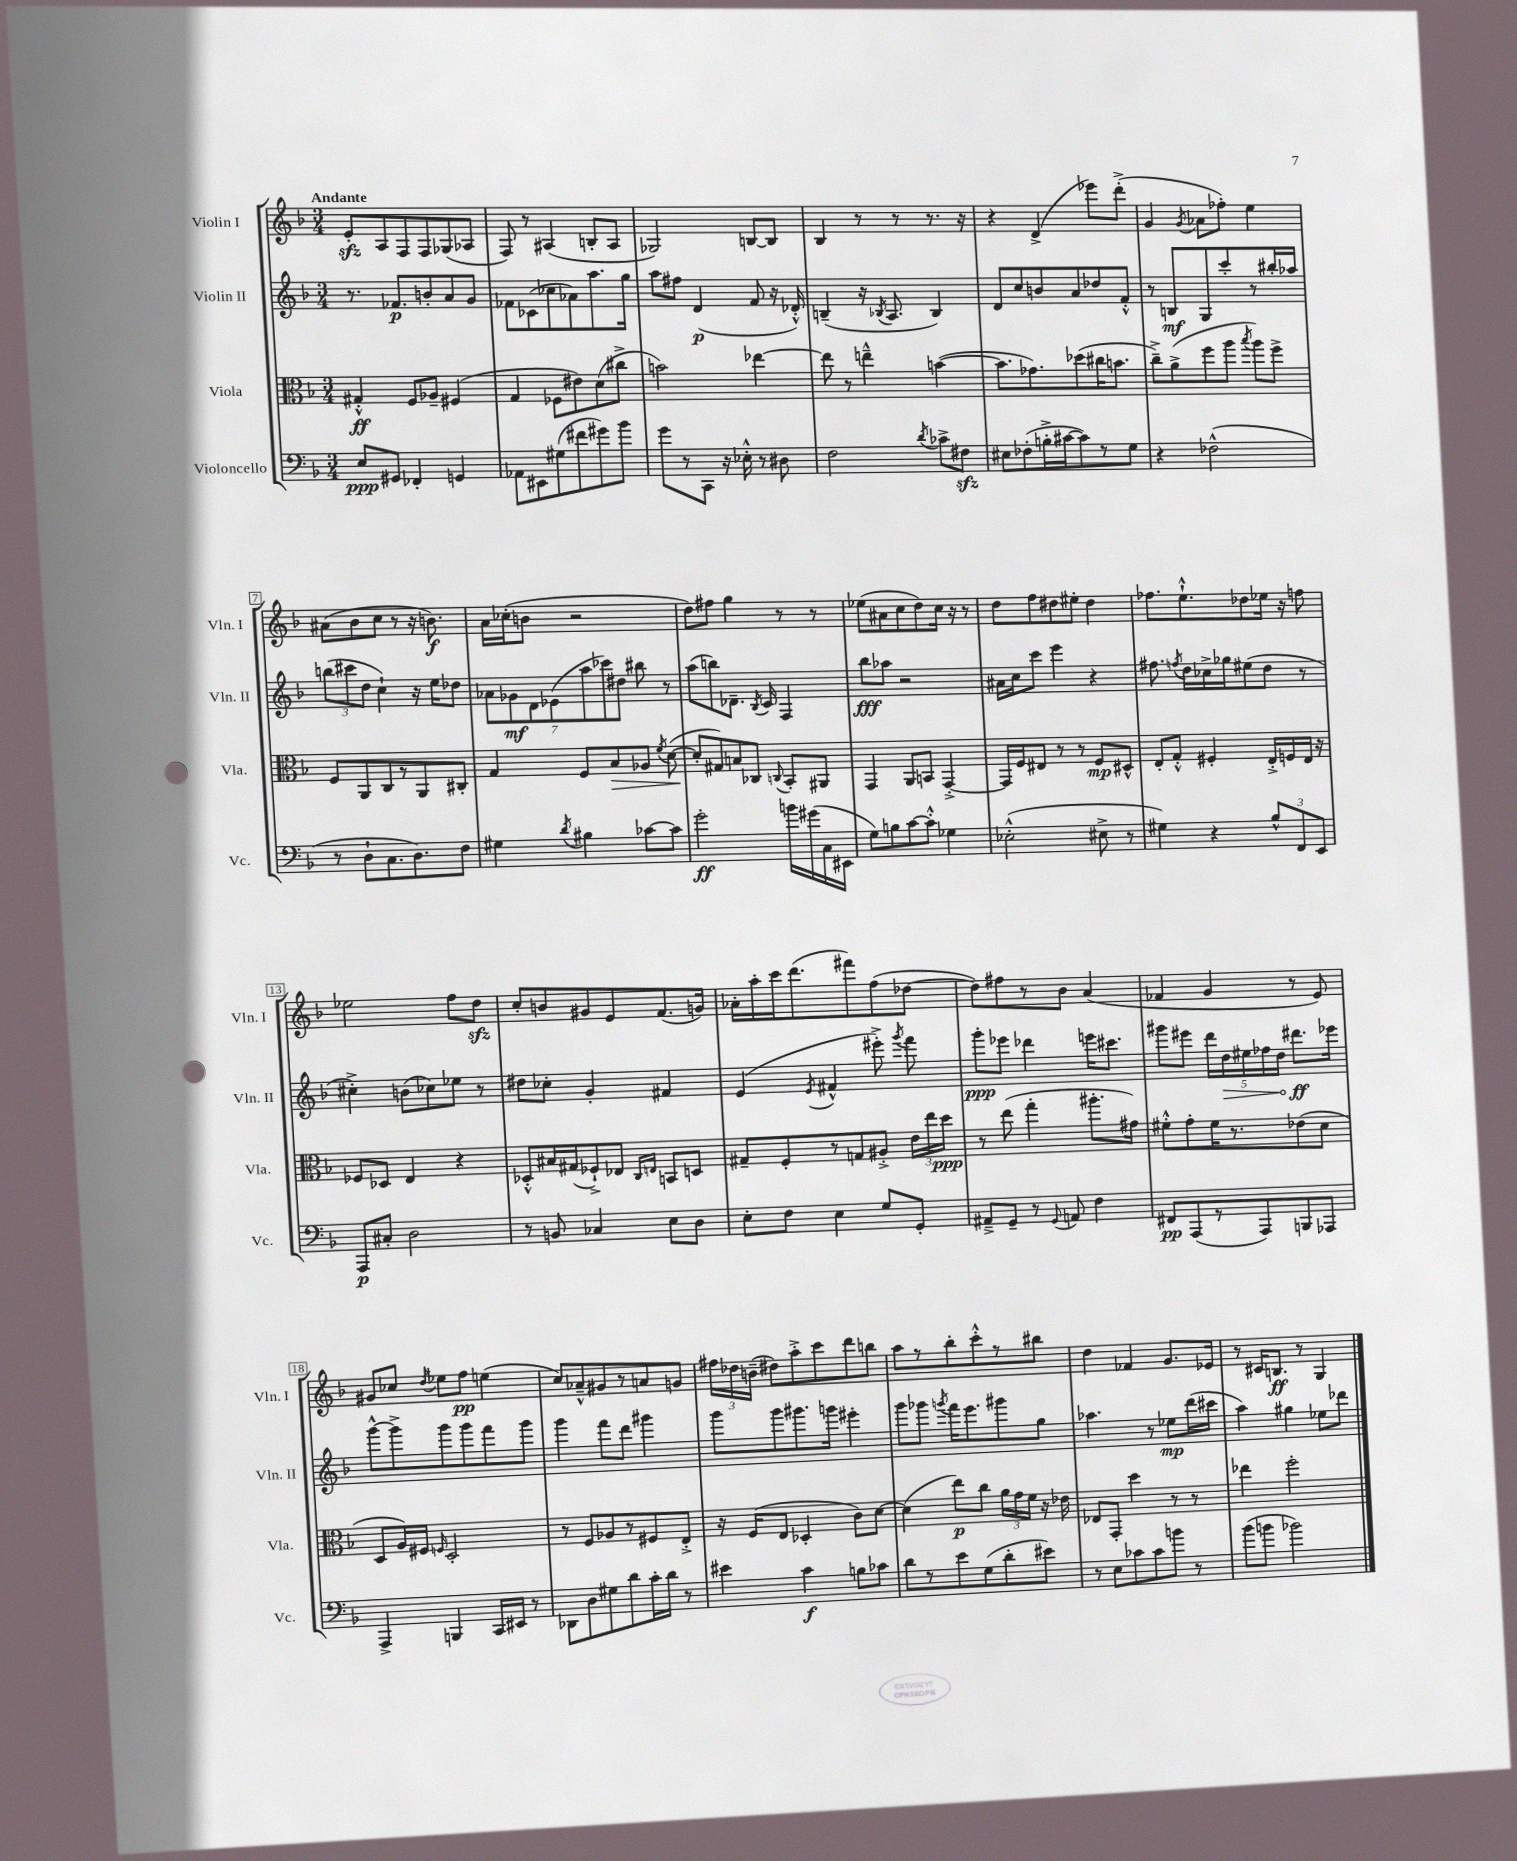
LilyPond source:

<<
\new StaffGroup <<
\new Staff = "s0" \with { instrumentName = "Violin I" shortInstrumentName = "Vln. I" } {
    \clef treble \key f \major \numericTimeSignature \time 3/4 \tempo "Andante"
    \autoBeamOff e'8[-.\sfz a8 f8 f8 ges8( aes8] |
    f8) r8 ais4( b8[-. ais8] |
    ges2) b8[~ b8] |
    bes4 r8 r8 r8. r16 |
    r4 d'4->( ees'''8[) d'''8]-.->( |
    g'4 \acciaccatura { g'8 } aes'8[ fes''8]-.) e''4 |
    ais'8[( bes'8 c''8] r8 r16 b'8.\f) |
    a'16[ ces''16-.( b'8] r2 |
    d''8[) fis''8] g''4 r8 r8 |
    ees''8[( ais'8 c''8 d''8) c''16] r16 r8 |
    d''8[ f''8 dis''8 eis''8]-. dis''4 |
    fes''8.[ e''8.-!-^ des''8 ees''16] r16 f''8 |
    ees''2 f''8[ d''8]\sfz |
    c''8[-. b'8 gis'8 e'8 f'8.( g'16]) |
    aes'16[-. a''16-. c'''16 d'''8.( fis'''8) f''8( des''8]~ |
    des''8[) fis''8 r8 bes'8] a'4( |
    fes'4 g'4 r8 e'8) |
    gis'8[ ces''8] \acciaccatura { d''8 } ees''8[ f''8]\pp e''4( |
    c''8[) aes'8---^ gis'8 r8 a'8 g'8] |
    \tuplet 3/2 { fis''16[ des''16 b'16]--( } dis''8[) a''8-.-> c'''8 d'''8 b''8] |
    a''8[ r8 bes''8-. c'''8-.-^ r8 bis''8] |
    d''4 fes'4 g'8.[ ees'16] |
    r8 cis'16[ b8.]\ff r8 g4 \bar "|." |
}
\new Staff = "s1" \with { instrumentName = "Violin II" shortInstrumentName = "Vln. II" } {
    \clef treble \key f \major \numericTimeSignature \time 3/4
    \autoBeamOff r8. fes'8.[\p b'8-. a'8 g'8] |
    fes'8[ ces'8( ces''8 aes'8) a''8. g''16] |
    a''8[ fis''8] d'4\p( f'8 r16 des'16-.-^) |
    b4--( r16 \acciaccatura { bes8 } a8. bes4) |
    d'8[ c''8 b'8 a'8 des''8 f'8]-.-^ |
    r8 b8[\mf g8 c'''8-. r8 bis''16-. aes''16] |
    \tuplet 3/2 { b''8[( cis'''8 d''8] } c''4-!) r16 e''16[ des''8] |
    \tuplet 7/4 { aes'8[ ges'8\mf d'8 ees'8( a''8 ces'''8) dis''8] } bis''8 r8 |
    a''8[( b''8) des'8.]-- \acciaccatura { bes8 } c'16 f4 |
    bes''8[\fff aes''8] r2 |
    ais'16[ c''16 c'''8] e'''4 r4 |
    fis''8. \acciaccatura { f''8 } d''16[ ces''16-> ges''16 eis''8( d''8] r8 |
    cis''4-.->) b'8[( ces''8) ees''8] r8 |
    dis''8[ ces''8]-. g'4-. fis'4 |
    e'4( \acciaccatura { e'8 } fis'4-^ eis'''8-.->) \acciaccatura { g'''8 } f'''8 |
    g'''8[-.\ppp ees'''8] des'''4 e'''16[ cis'''8.] |
    gis'''8[ eis'''8] \tuplet 5/4 { d'''16[ \once \override Hairpin.circled-tip = ##t d''16\> eis''16 fes''16 d''16] } dis'''8.[\ff\! ees'''16] |
    g'''8[~-^ g'''8-> g'''8 g'''8 f'''8 g'''8] |
    g'''4 f'''8[ d'''8] gis'''4 |
    g'''8[ g'''8 gis'''8. g'''16] eis'''4-. |
    g'''8[ ges'''8] \acciaccatura { g'''8 } f'''16[ e'''8. gis'''8 g''8] |
    aes''4. r8 ees''8[\mp d'''16( cis'''16] |
    a''4) gis''4 ees''8[ des'''8] \bar "|." |
}
\new Staff = "s2" \with { instrumentName = "Viola" shortInstrumentName = "Vla." } {
    \clef alto \key f \major \numericTimeSignature \time 3/4
    \autoBeamOff gis4-.-^\ff f8[ aes8]-- fis4( |
    g4 fes8[ eis'8) d'8( cis''8]-> |
    b'2) ees''4~ |
    ees''8 r8 e''4---^ b'4~( |
    b'8.[ ges'8.) des''8( cis''16 b'8.] |
    c''8[--->) a'8->( f''8 a''8] \acciaccatura { bes''8 } a''8[) f''8]-> |
    f8[ a,8 c8 r8 a,8 cis8]-. |
    g4 f8[ bes8\> aes8] \acciaccatura { f'8 } d'8~( |
    d'8[-.\! gis8) b8 ces8] \appoggiatura { c8 } bes,8[-. ais,8] |
    g,4 a,8[ b,8] g,4~-.-> |
    g,16[ f16 eis8] r8 r8 f8[\mp dis8]-^ |
    e8[-. g8]-.-^ fis4-. e16[-.-> f16 e16] r16 |
    fes8[ des8] e4 r4 |
    des8[-.-^ bis16 gis16( fes8-!->) ees8] \grace { c16[ e16] } b,8[ d8] |
    gis8[-- f8-. r8 g8 ais8]-.-> \tuplet 3/2 { e'16[ e''16 d''16]\ppp } |
    r8 e''8( g''4-. ais''8.[-. gis'16]) |
    fis'8[-.-^ g'8-. fis'16 r8. ees'8( d'8] |
    d8[ a16) fis16] \grace { f16 } d2-. |
    r8 f8[ aes8 r8 fis8 e8]-.-> |
    r16 f16[( e8] des4-. c'8[) d'8]~ |
    d'4( e''8[\p) c''8] \tuplet 3/2 { a'16[ g'16 f'16] } r16 ees'16 |
    ees8[ g,8]-. d''4 r8 r8 |
    ees''4 f''2-. \bar "|." |
}
\new Staff = "s3" \with { instrumentName = "Violoncello" shortInstrumentName = "Vc." } {
    \clef bass \key f \major \numericTimeSignature \time 3/4
    \autoBeamOff e8[\ppp gis,8] fes,4-. g,4 |
    aes,8[ eis,8 gis8( fis'8 gis'8) bes'8] |
    g'8[ r8 c,8] r16 ees16-.-^ r8 dis8 |
    f2 \acciaccatura { d'8 } ces'8[-> fis8]\sfz |
    eis8[ fes8-.( b16-.-> cis'16~ cis'8) r8 g8] |
    r4 fes2-^( |
    r8 d8[-! c8. d8.) f8] |
    gis4 \acciaccatura { d'8 } bis4 ces'8[~ ces'8] |
    g'2-.\ff b'16[ gis'16( c16 eis,16] |
    g8[) b8 c'8~ c'8]-.-^ ges4 |
    ees2-.-^( eis8-> r8 |
    gis4) r4 \tuplet 3/2 { bes8[-^ f,8 e,8] } |
    a,,8[\p cis8]-. d2 |
    r8 b,8 ces4 e8[ d8] |
    e8[-. f8] e4 g8[ g,8]-. |
    ais,8[---> g,8]-- r8 \appoggiatura { g,8 } a,8 f4 |
    fis,8[\pp a,,8( r8 a,,8) b,,8 aes,,8] |
    a,,4-> b,,4 c,16[ eis,16] r8 |
    des,8[ d8 gis8 d'8 c'16-. d'16] r8 |
    eis'4 c'4\f b8[ ces'8] |
    d'8[ r8 e'8 g8( d'8-. eis'8]) |
    r8 e8[ ces'8 ces'8 b'8] r8 |
    bes'8[( b'8] bes'2) \bar "|." |
}
>>
>>
\layout { \context { \Score \override BarNumber.stencil = #(make-stencil-boxer 0.1 0.3 ly:text-interface::print) } }
